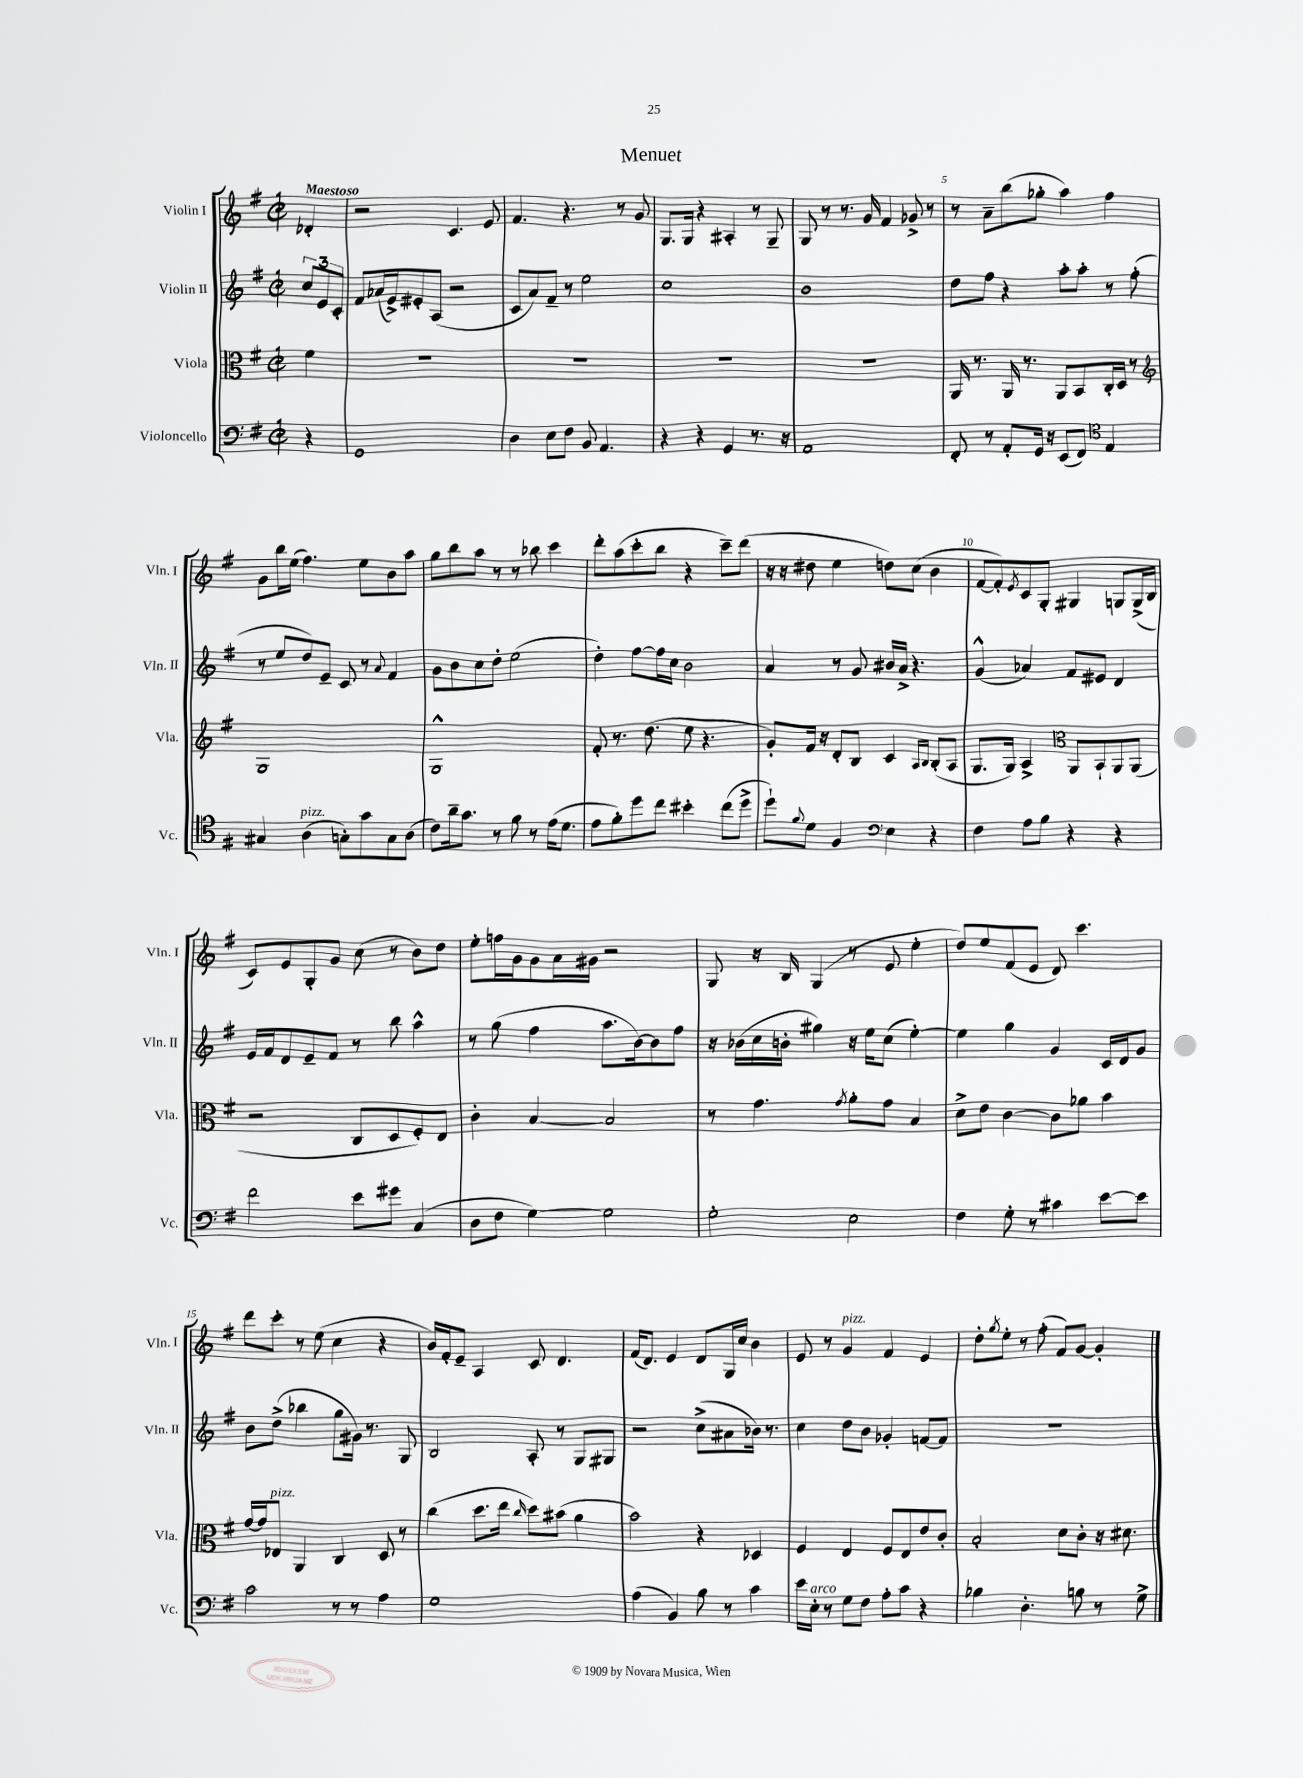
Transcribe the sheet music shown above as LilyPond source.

\header { title = "Menuet" }
<<
\new StaffGroup <<
\new Staff = "s0" \with { instrumentName = "Violin I" shortInstrumentName = "Vln. I" } {
    \clef treble \key g \major \defaultTimeSignature \time 2/2 \partial 4 \tempo "Maestoso"
    des'4-. |
    r2 c'4. e'8 |
    fis'4. r4. r8 g'8 |
    g8. g16 r4 ais4-. r8 g8-- |
    g8 r8 r8. g'16 fis'4 ges'8-> r8 |
    r8 a'8-- b''8( ges''8-. a''4) fis''4 |
    g'8 b''16 e''16( fis''4.) e''8 b'8 a''8 |
    g''8 b''8 a''8 r8 r8 bes''8 c'''4 |
    d'''8-. a''8( c'''8-. b''8 r4 c'''8--) d'''8( |
    r16 r16 dis''8 e''4 d''8) c''8( b'4 |
    fis'8~ fis'8-.) \acciaccatura { e'8 } c'8 g8-. gis4 g8 g16->( b16 |
    c'8) e'8 g8-. g'8 c''8( r8 b'8) d''8 |
    e''8-. f''16 g'16 g'8 a'16 gis'16 r2 |
    g8 r16 b16 g4( r8 e'8 e''4-. |
    d''8) e''8 fis'8( e'8 d'8) c'''4. |
    d'''8 c'''8-. r8 e''8( c''4 r4 |
    b'16) fis'16-. e'8-- a4 c'8 d'4. |
    fis'16( d'8.) e'4 d'8 g16 c''16 b'4 |
    e'8 r8 g'4^\markup { \italic "pizz." } fis'4 e'4 |
    d''8-. \acciaccatura { g''8 } e''8-. r8 fis''8-.( fis'8) g'8~ g'4-. \bar "|." |
}
\new Staff = "s1" \with { instrumentName = "Violin II" shortInstrumentName = "Vln. II" } {
    \clef treble \key g \major \defaultTimeSignature \time 2/2 \partial 4
    \tuplet 3/2 { c''8 e'8 c'8-. } |
    fis'8 aes'16( e'16->) eis'8-. a8( r2 |
    c'8 a'8) fis'8-- r8 e''2 |
    c''1 |
    b'1 |
    d''8 fis''8 r4 a''8-. a''8-. r8 fis''8-.( |
    r8 e''8 d''8) e'8-- c'8 r8 \appoggiatura { a'8 } fis'4 |
    g'8 b'8 c''8 d''8-. e''2( |
    d''4-.) fis''8~ fis''16 c''16 b'2 |
    a'4 r8 g'8 bis'16 a'16-> r4. |
    g'4-^( aes'4) fis'8 eis'8 d'4 |
    e'16 fis'16 d'8 e'8-- fis'8 r8 b''8 a''4-^ |
    r8 g''8( fis''4 a''8. b'16~) b'8 fis''8 |
    r16 bes'16( c''16 b'16-. gis''4) r16 e''16 c''8( e''4~-.) |
    e''4 g''4 g'4 c'16 d'16 g'8 |
    b'8 d''8->( bes''4 g''8 gis'16) r8. g8 |
    b2 a8-. r8 g8 gis8 |
    r2 c''8->( ais'8 bes'16) r8. |
    c''4 d''8 b'8 ges'4-. f'8~ f'8 |
    R1 \bar "|." |
}
\new Staff = "s2" \with { instrumentName = "Viola" shortInstrumentName = "Vla." } {
    \clef alto \key g \major \defaultTimeSignature \time 2/2 \partial 4
    fis'4 |
    R1 |
    R1 |
    R1 |
    R1 |
    a,16 r8. a,16 r8. a,8 b,8 c16-. d16 r8 |
    \clef treble g1 |
    g1-^ |
    fis'8-. r8. d''8.( e''8 r4. |
    g'8-.) fis'16 r16 d'8-. b8 c'4 \grace { a16 b16 } b8-.( a8 |
    g8. g16) a4-> \clef alto a,8 b,8-! a,8 a,8( |
    r2 c8 d8 fis8-.) e8 |
    c'4-. b4~ b2 |
    r8 g'4. \acciaccatura { g'8 } a'8-. g'8 b4 |
    d'8-> e'8 c'4~ c'8 aes'8 b'4 |
    g'16~ g'16 ees8^\markup { \italic "pizz." } a,4 c4 d8 r8 |
    c''4( d''8. e''16 \grace { c''16 } d''8) bis'8( a'4 |
    b'2) r4 des4 |
    fis4 e4 fis8 e8 e'8 c'8-. |
    b2-. d'8 c'8-. r16 dis'8. \bar "|." |
}
\new Staff = "s3" \with { instrumentName = "Violoncello" shortInstrumentName = "Vc." } {
    \clef bass \key g \major \defaultTimeSignature \time 2/2 \partial 4
    r4 |
    g,1 |
    d4 e8 fis8 b,8 a,4. |
    r4 r4 g,4 r8. r16 |
    a,1 |
    fis,8-. r8 a,8-. g,16 r16 e,8( fis,8) \clef tenor e4 |
    gis4 a4^\markup { \italic "pizz." }( g8-.) g'8 g8 a8( |
    c'8) a'16-- g'8. r8 fis'8 r8 e'16( d'8. |
    e'8 fis'8-.) d''8 c''8 bis'4-. c''8( d''8-> |
    d''8-!) \appoggiatura { fis'8 } d'8 fis4 \clef bass e4 r4 |
    fis4 a8 b8 r4 r4 |
    fis'2 e'8 gis'8 c4( |
    d8 fis8 g4~) g2 |
    g2-. e2 |
    fis4 g8-. r8 cis'4 e'8~ e'8 |
    c'2 r8 r8 a4 |
    g1 |
    a4( b,4) b8 r8 c'4 |
    e'16 e16-.^\markup { \italic "arco" } r8 g8 fis8 a8-. c'8 r4 |
    bes4 d4.-. b8 r8 g8-> \bar "|." |
}
>>
>>
\layout { \context { \Score \override BarNumber.break-visibility = ##(#f #t #t) barNumberVisibility = #(every-nth-bar-number-visible 5) } }
